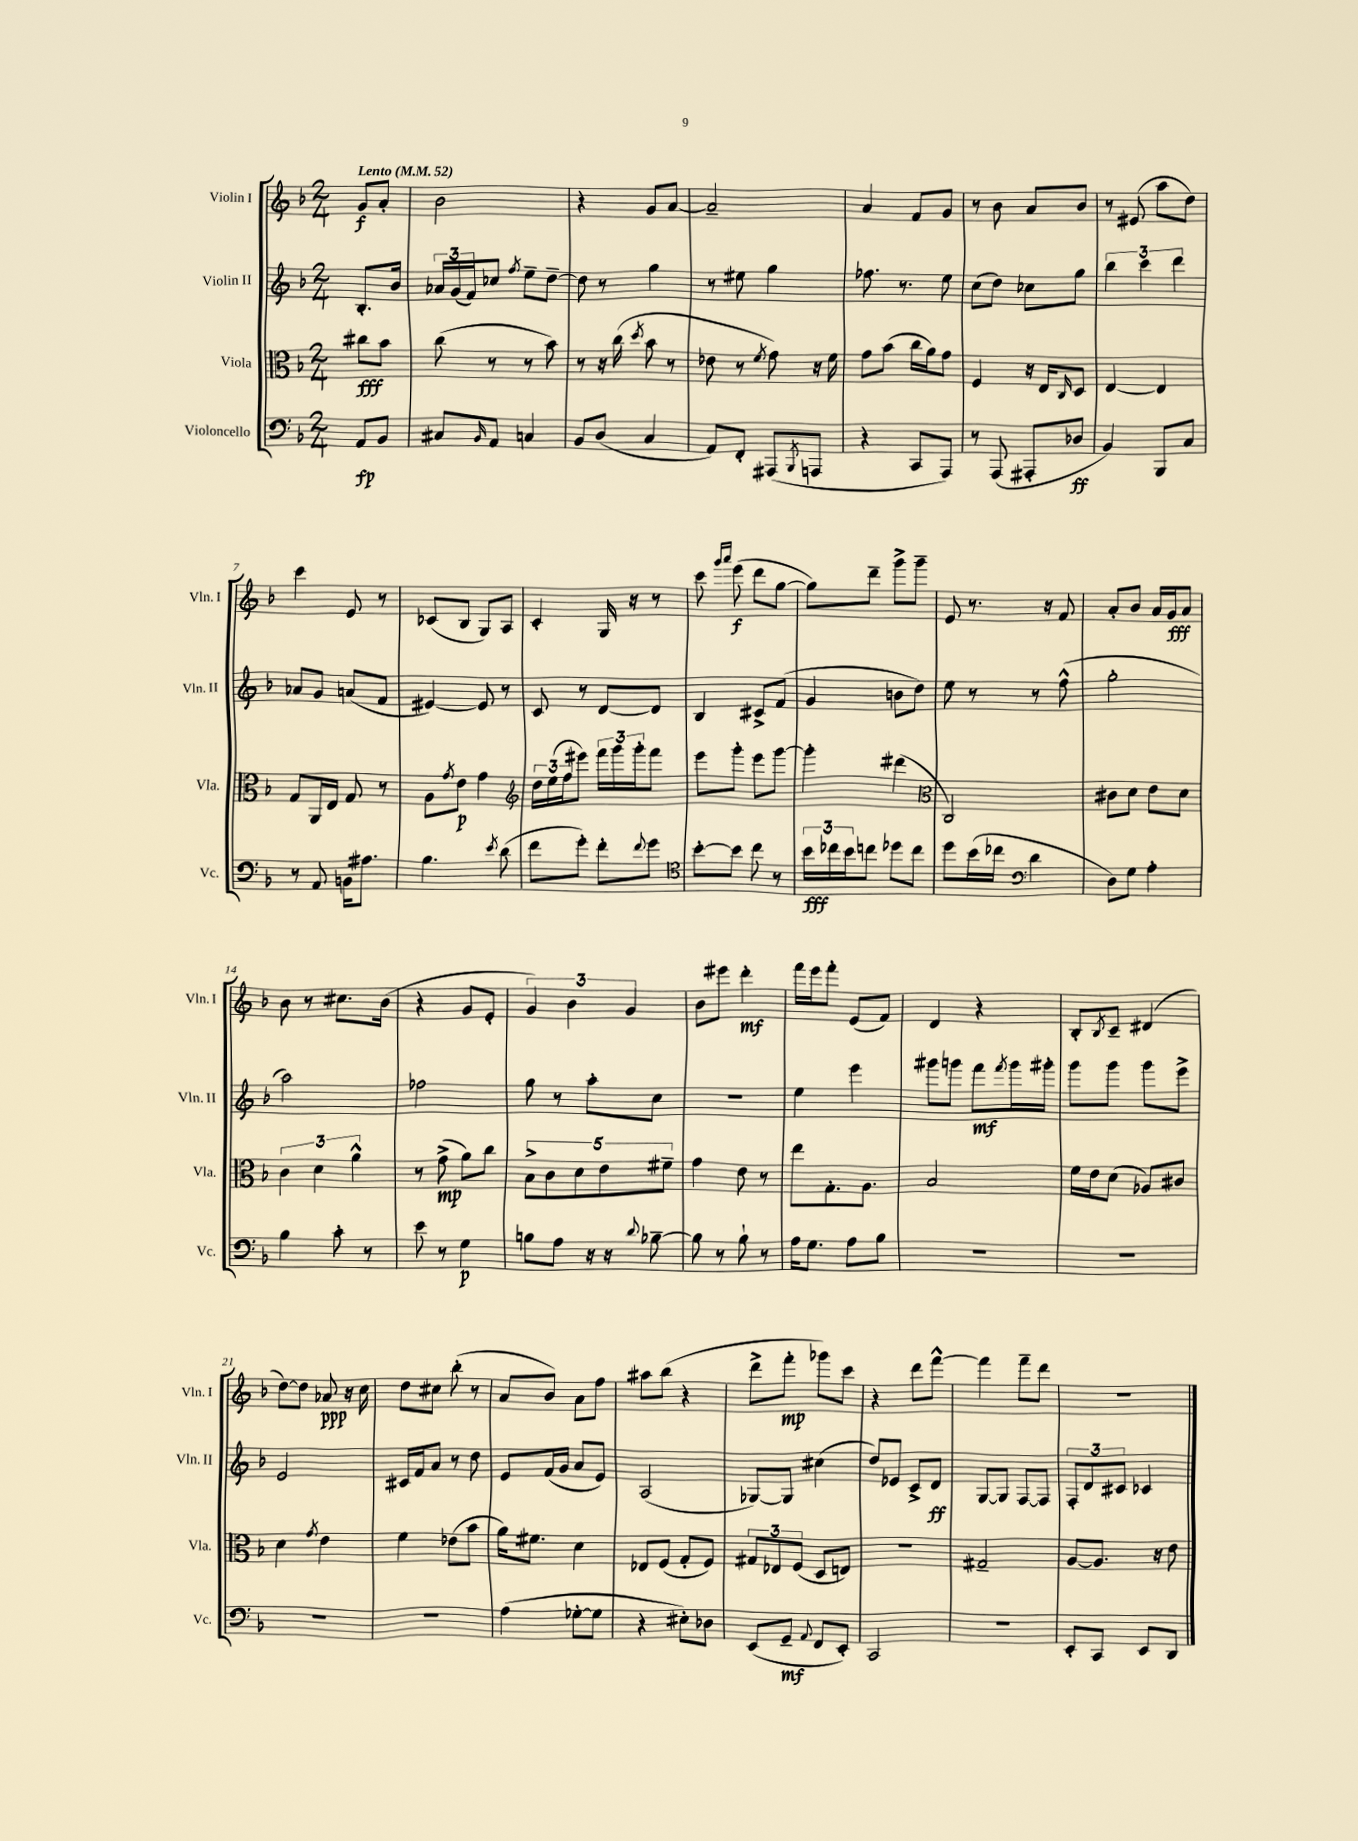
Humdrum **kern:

**kern	**kern	**kern	**kern
*staff4	*staff3	*staff2	*staff1
*clefF4	*clefC3	*clefG2	*clefG2
*k[b-]	*k[b-]	*k[b-]	*k[b-]
*M2/4	*M2/4	*M2/4	*M2/4
*MM52	*MM52	*MM52	*MM52
8AA	8cc#	8.B-'	8g
8BB-	8b-	.	8a'
.	.	16b-	.
=	=	=	=
8C#	(8cc	24a-	2b-
.	.	(24g	.
.	.	24f)	.
16qqBB-	.	.	.
8AA	8r	8cc-	.
.	.	8qff	.
4C	8r	8ee~	.
.	8b-)	[8dd~	.
=	=	=	=
8BB-	8r	8dd]	4r
(8D	16r	8r	.
.	(16cc	.	.
.	8qdd	.	.
4C	8b-	4gg	8g
.	8r	.	[8a
=	=	=	=
8AA)	8e-	8r	2a~]
8FF'	8r	8ee#	.
.	8qf	.	.
(8AAA#	8g)	4gg	.
8qBBB-	.	.	.
8AAA	16r	.	.
.	16f	.	.
=	=	=	=
4r	8g	8.ff-	4a
.	(8b-	.	.
.	.	8.r	.
8CC	16cc	.	8f
.	16a)	.	.
8AAA)	8g	8ee	8g
=	=	=	=
8r	4F	(8cc	8r
(8AAA	.	8dd)	8b-
8AAA#'	16r	8cc-	8a
.	16E	.	.
.	16qqC	.	.
8D-	8D	8gg	8b-
=	=	=	=
4BB-)	[4E	6bb-	8r
.	.	.	(8e#
.	.	6ccc	.
8BBB-	4E]	.	8aa
.	.	6ddd	.
8C	.	.	8dd)
=	=	=	=
8r	8G	8a-	4ccc
8AA	16AA	8g	.
.	16E	.	.
16BB	8G	(8a	8e
8.A#	.	.	.
.	8r	8f	8r
=	=	=	=
4.B-	8A	[4e#)	(8c-
.	8qg	.	.
.	8e	.	8B-
.	4g	8e#]	8G)
8qe	.	.	.
(8d	.	8r	8A
=	=	=	=
*	*clefG2	*	*
8f	24dd	8c	4c'
.	(24ee	.	.
.	24ff	.	.
8g')	8eee#)	8r	.
8f'	24fff	[8d	16G
.	24ggg	.	.
.	.	.	16r
.	24ggg'	.	.
8qqf	.	.	.
8g	8fff	8d]	8r
=	=	=	=
*clefC4	*	*	*
[8b-'	8eee	4B-	8ccc
.	.	.	16qqggg
.	.	.	16qqaaa
8b-]	8ggg'	.	(8eee
8cc	8eee	8c#^	8ddd
8r	[8ggg	(8f	[8gg
=	=	=	=
24b-	4ggg']	4g	8gg])
24cc-	.	.	.
24b-	.	.	.
8cc	.	.	8ddd~
8dd-	(4ddd#	8b	8ggg^
8cc	.	8dd)	8ggg~
=	=	=	=
*	*clefC3	*	*
8dd	2C)	8ee	8e
(16b-	.	8r	8.r
16cc-	.	.	.
*clefF4	*	*	*
4d	.	8r	.
.	.	.	16r
.	.	(8ff^^	8f
=	=	=	=
8D)	8c#	2gg'	8a'
8G	8d	.	8b-
4A'	8e	.	16a
.	.	.	16g
.	8d	.	8a
=	=	=	=
4B-	6c	2aa)	8b-
.	.	.	8r
.	6d	.	.
8c'	.	.	8.cc#
.	6a^^	.	.
8r	.	.	.
.	.	.	(16b-
=	=	=	=
8e	8r	2ff-	4r
8r	(8g^	.	.
4G	8a)	.	8g
.	8cc	.	8e'
=	=	=	=
8B	10B-^	8gg	6g)
.	10c	.	.
8A	.	8r	.
.	.	.	6b-
.	10d	.	.
16r	.	8aa'	.
.	10e	.	.
16r	.	.	.
.	.	.	6g
8qqd	.	.	.
[8B-~	.	8cc	.
.	10f#~	.	.
=	=	=	=
8B-]	4g	2r	8b-
8r	.	.	8eee#
8B-`	8e	.	4ddd'
8r	8r	.	.
=	=	=	=
16A	8ee	4ee	16fff
8.G	.	.	16eee
.	8.G'	.	8fff'
8A	.	4eee	(8e
.	8.A	.	.
8B-	.	.	8f)
=	=	=	=
2r	2B-	8ggg#	4d
.	.	8ggg	.
.	.	8fff	4r
.	.	8qfff	.
.	.	16ggg	.
.	.	16ggg#'	.
=	=	=	=
2r	16f	8ggg	8B-'
.	16e	.	.
.	.	.	8qB-
.	(8d	8ggg	8c~
.	8A-)	8ggg	(4d#
.	8c#	8eee^	.
=	=	=	=
2r	4d	2e	[8dd)
.	.	.	8dd]
.	8qg	.	.
.	4e	.	8a-
.	.	.	16r
.	.	.	16cc
=	=	=	=
2r	4f	16c#	8dd
.	.	16f	.
.	.	8a	8cc#
.	(8e-	8r	(8bb-'
.	8b-	8dd	8r
=	=	=	=
(4A	16a)	8e	8a
.	8.f#	.	.
.	.	(16f	8b-)
.	.	16g	.
[8G-'	4d	8a	8a
8G-]	.	8e)	8ff
=	=	=	=
4r	8E-	(2A	8aa#
.	(8F	.	(8bb-
8E#')	8G'	.	4r
8D-	8F)	.	.
=	=	=	=
(8EE	12G#	[8G-)	8ddd^
.	12E-	.	.
8GG~	.	8G-]	8fff'
.	(12F	.	.
8qqAA	.	.	.
8FF	8D	(4cc#	8ggg-)
8EE')	8E)	.	8ccc
=	=	=	=
2CC	2r	8dd)	4r
.	.	8e-	.
.	.	8c^	8ddd
.	.	8d	[8fff^^
=	=	=	=
2r	2G#~	[8G	4fff]
.	.	8G]	.
.	.	[8F	8fff~
.	.	8F]	8ddd
=	=	=	=
8EE'	[8A	12F'	2r
.	.	12d	.
8CC	8.A]	.	.
.	.	12c#	.
8EE	.	4c-	.
.	16r	.	.
8DD	8e	.	.
==	==	==	==
*-	*-	*-	*-
